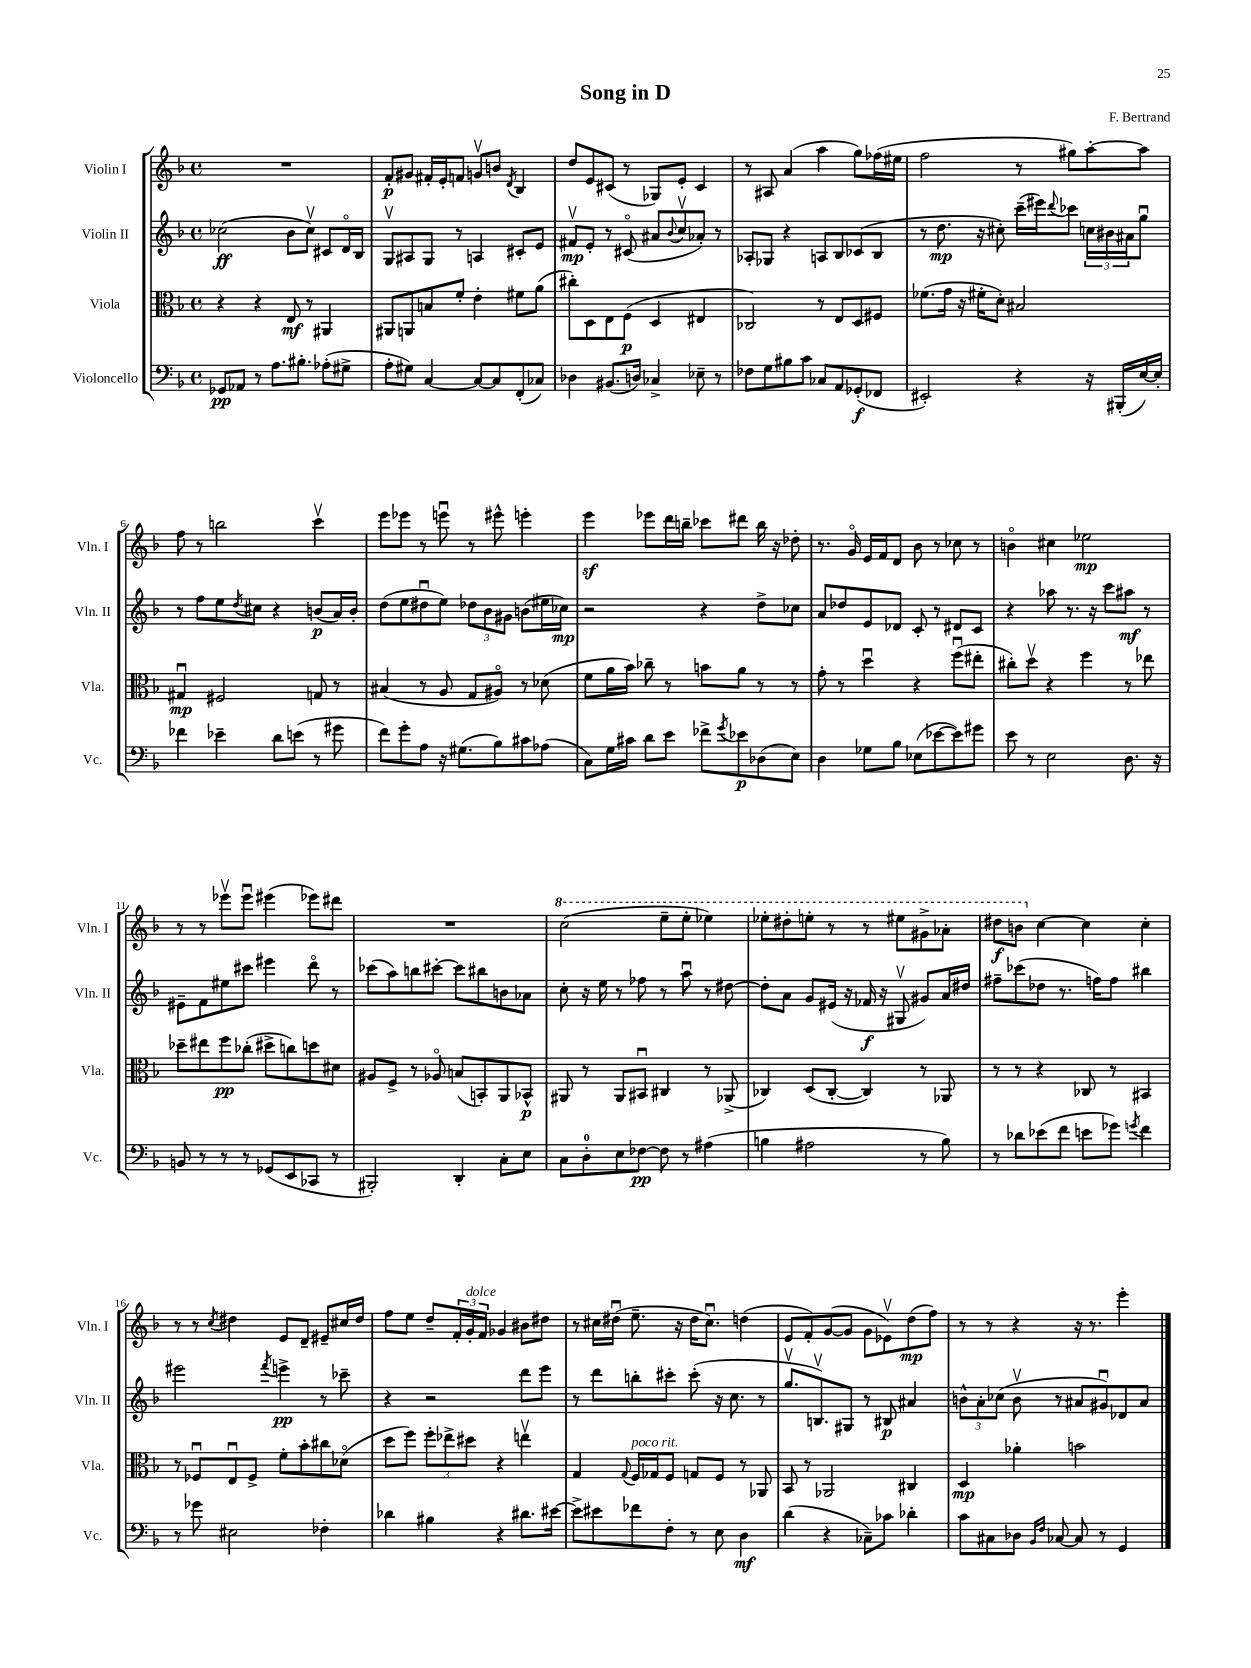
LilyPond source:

\header { title = "Song in D" composer = "F. Bertrand" }
<<
\new StaffGroup <<
\new Staff = "s0" \with { instrumentName = "Violin I" shortInstrumentName = "Vln. I" } {
    \clef treble \key f \major \defaultTimeSignature \time 4/4
    R1 |
    f'8-.\p gis'8 fis'16-. e'16-. f'8 g'8\upbow b'8 \acciaccatura { d'8 } bes4 |
    d''8 e'8 cis'8( r8 ges8) e'8-. cis'4 |
    r8 ais8 a'4( a''4 g''8) fes''16( eis''16 |
    f''2 r8 gis''8) a''8~-. a''8 |
    f''8 r8 b''2 c'''4\upbow |
    e'''8 ees'''8 r8 e'''8\downbow r8 eis'''8-^ e'''4-. |
    e'''4\sf ees'''8 d'''16 b''16-- ces'''8 dis'''8 b''16 r16 des''8-. |
    r8. g'16\flageolet e'16 f'16 d'8 bes'8 r8 ces''8 r8 |
    b'4\flageolet cis''4 ees''2\mp |
    r8 r8 ees'''8\upbow ees'''8\downbow eis'''4( ees'''8) dis'''8 |
    R1 |
    \ottava #1 c'''2( e'''8-- e'''8-. ees'''4) |
    ees'''8-. dis'''8-. e'''8-. r8 r8 eis'''8 gis''8-> aes''8-. |
    dis'''8\f b''8 \ottava #0 c''4~ c''4 c''4-. |
    r8 r8 \acciaccatura { c''8 } dis''4 e'8 d'8-- eis'8-- cis''16 dis''16 |
    f''8 e''8 d''8-- \tuplet 3/2 { f'16-. g'16-.^\markup { \italic "dolce" } f'16 } ges'4 bis'8 dis''8 |
    r8 cis''16 dis''16\downbow( e''8.-- r16 dis''16 cis''8.\downbow) d''4( |
    e'8 f'8-.) g'8~( g'8 g'8 ees'8\upbow) d''8\mp( f''8) |
    r8 r8 r4 r16 r8. e'''4-. \bar "|." |
}
\new Staff = "s1" \with { instrumentName = "Violin II" shortInstrumentName = "Vln. II" } {
    \clef treble \key f \major \defaultTimeSignature \time 4/4
    ces''2\ff( bes'8 ces''8\upbow) cis'8 d'16\flageolet bes16 |
    g8\upbow ais8 g8 r8 a4 cis'8-. e'8 |
    fis'8\upbow\mp e'8-. r8 cis'8\flageolet( ais'8 \appoggiatura { bes'8 } c''8\upbow aes'8-.) r8 |
    aes8-. ges8 r4 a8 bes8 ces'8( bes8 |
    r8 d''8.\mp r16 cis''8-.) c'''16--( eis'''16) \appoggiatura { d'''8 } ces'''8 \tuplet 3/2 { c''16 bis'16 ais'16 } g''8\downbow |
    r8 f''8 e''8 \acciaccatura { d''8 } cis''8 r4 b'8\p( a'16) b'16-. |
    d''8( e''8 dis''8\downbow e''8) \tuplet 3/2 { des''8 bes'8 gis'8 } b'8( eis''16 ces''16\mp) |
    r2 r4 d''8-> ces''8 |
    a'8 des''8 e'8 des'8 c'8-. r8 dis'8 c'8 |
    r4 aes''8 r8. r16 c'''8 ais''8\mf r8 |
    eis'8-- f'8 eis''8 cis'''8 eis'''4 d'''8\flageolet r8 |
    ces'''8( a''8) b''8 cis'''8~-. cis'''8 bis''8 b'8 aes'8 |
    c''8-. r16 e''16 r8 fes''8 r8 a''8\downbow r8 dis''8~ |
    dis''8-. a'8 g'8 eis'16( r16 fes'16\f r16 gis8\upbow gis'8) a'16 dis''16 |
    fis''8-- ces'''8( des''8 r8. f''16) f''8 bis''4 |
    eis'''2 \acciaccatura { f'''8 } e'''4->\pp r8 ces'''8-- |
    r4 r2 d'''8 e'''8 |
    r8 d'''8 b''8-. cis'''8-. cis'''8-.( r16 c''8. r8 |
    g''8.\upbow b8.\upbow) gis8 r8 bis8\p ais'4 |
    \tuplet 3/2 { b'8-^ a'8-. ces''8( } b'8\upbow r8 ais'8 gis'8\downbow) des'8 ais'8 \bar "|." |
}
\new Staff = "s2" \with { instrumentName = "Viola" shortInstrumentName = "Vla." } {
    \clef alto \key f \major \defaultTimeSignature \time 4/4
    r4 r4 e8\mf r8 ais,4 |
    ais,8 a,8 b8 f'8-. e'4-. fis'8 a'8( |
    cis''8-.) d8 e8 f8\p( d4 eis4 |
    ces2) r8 e8 d8 fis8 |
    fes'8.( g'16 r16 fis'16-. d'8-.) bis2 |
    gis4\downbow\mp fis2 g8 r8 |
    bis4( r8 a8 g8 ais8\flageolet) r8 des'8( |
    f'8 a'16 bes'16) ces''8-- r8 b'8 a'8 r8 r8 |
    g'8-. r8 d''4\downbow r4 f''8\downbow( eis''8-. |
    cis''8-.) d''8\upbow r4 f''4 r8 ees''8 |
    des''8-- eis''8 f''8\pp ces''8-.( dis''8-> c''8) d''8 dis'8 |
    ais8 f8-> r8 aes8\flageolet b8( b,8-.) a,8 bes,8-^\p |
    ais,8 r8 ais,8 bis,8\downbow cis4 r8 aes,8->( |
    ces4) d8( ces8~-. ces4) r8 aes,8 |
    r8 r8 r4 ces8 r8 bis,4 |
    r8 fes8\downbow e8\downbow fes8-> f'8-. bes'8-. cis''8 des'8\flageolet( |
    d''8 f''8) \tuplet 3/2 { f''8-. ees''8-> dis''8 } r4 e''4\upbow |
    g4 \appoggiatura { g8 } f16^\markup { \italic "poco rit." } ges16 f8 g8 f8 r8 aes,8 |
    bes,8 r8 aes,2 cis4 |
    d4\mp aes'4-. b'2 \bar "|." |
}
\new Staff = "s3" \with { instrumentName = "Violoncello" shortInstrumentName = "Vc." } {
    \clef bass \key f \major \defaultTimeSignature \time 4/4
    ges,8\pp aes,8 r8 a8. bis8.-. aes8-.( gis8-> |
    a8-. gis8) c4~ c8~ c8 f,8-.( ces8) |
    des4 bis,8.( d16) ces4-> ees8-- r8 |
    fes8 g8 bis8 c'8 ces8 a,8 ges,8-.\f( fes,8 |
    eis,2-.) r4 r16 bis,,16-.( e16~) e16-. |
    fes'4 ees'4-- d'8 e'8( r8 gis'8 |
    f'8) g'8-. a8 r16 gis8.( bes8) cis'8 aes8( |
    c8) g16 cis'16 d'8 e'8 fes'8-> \acciaccatura { g'8 } ees'8\p des8( e8) |
    d4 ges8 bes8 ees8( ees'8~ ees'8) gis'8 |
    e'8 r8 e2 d8. r16 |
    b,8 r8 r8 r8 ges,8( e,8 ces,8 r8 |
    bis,,2-.) d,4-. c8-. e8 |
    c8 d8-0-. e8 fes8~\pp fes8 r8 ais4( |
    b4 ais2 r8 b8) |
    r8 des'8 ees'8( f'8 e'8 ges'8) \acciaccatura { g'8 } f'4 |
    r8 ges'8 eis2 fes4-. |
    des'4 bis4 r4 dis'8. eis'16~ |
    eis'8-> eis'8 fes'8 f8-. r8 e8 d4\mf |
    d'4( r4 ces8--) ces'8 des'4-. |
    c'8 cis8 des8 \grace { bes,16 f16 } ces8~ ces8 r8 g,4 \bar "|." |
}
>>
>>
